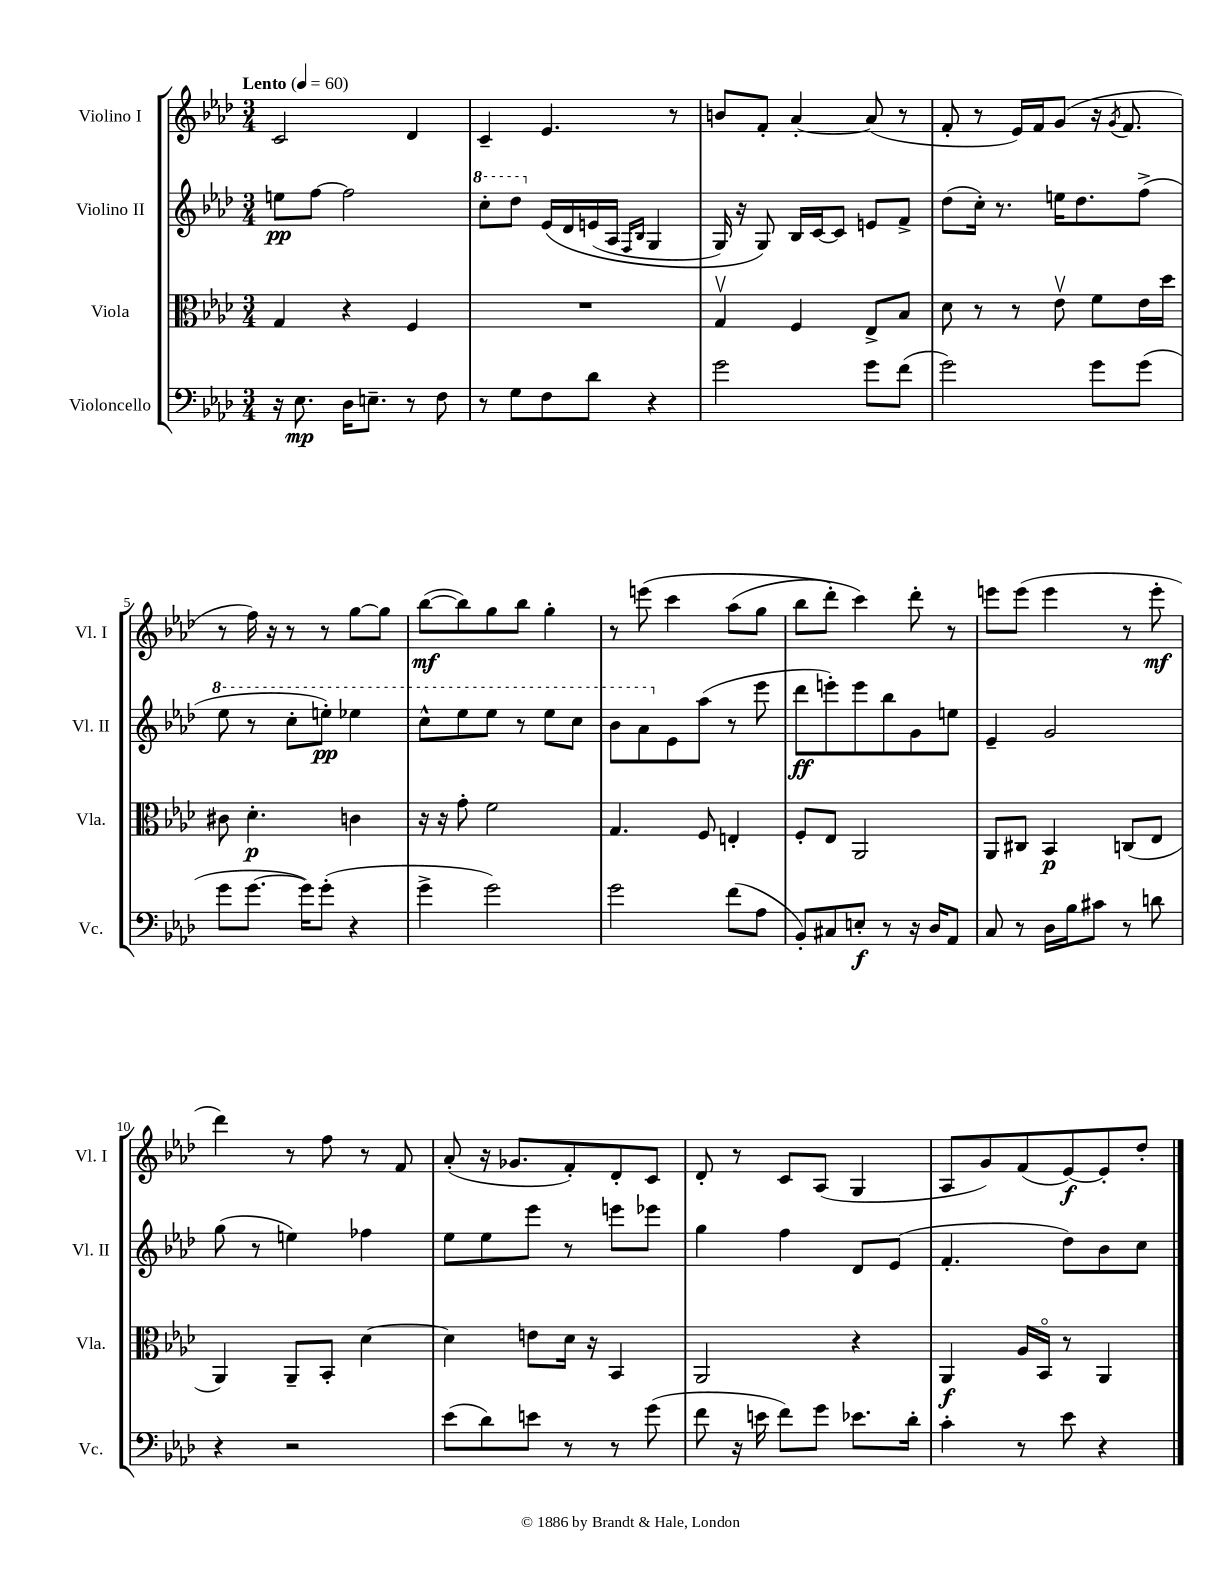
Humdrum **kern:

**kern	**kern	**kern	**kern
*staff4	*staff3	*staff2	*staff1
*clefF4	*clefC3	*clefG2	*clefG2
*k[b-e-a-d-]	*k[b-e-a-d-]	*k[b-e-a-d-]	*k[b-e-a-d-]
*M3/4	*M3/4	*M3/4	*M3/4
*MM60	*MM60	*MM60	*MM60
16r	4G	8ee	2c
8.E-	.	.	.
.	.	[8ff	.
16D-	4r	2ff]	.
8.E~	.	.	.
8r	4F	.	4d-
8F	.	.	.
=	=	=	=
8r	2.r	8ccc'	4c~
8G	.	8ddd-	.
8F	.	&(16e-	4.e-
.	.	16d-	.
8d-	.	(16e	.
.	.	16A-	.
.	.	16qqF	.
.	.	16qqB-	.
4r	.	4G	.
.	.	.	8r
=	=	=	=
2g	4Gv	16G)	8b
.	.	16r	.
.	.	8G&)	8f'
.	4F	16B-	[4a-'
.	.	[16c	.
.	.	8c]	.
8g	8E-^	8e	(8a-]
(8f	8B-	8f^	8r
=	=	=	=
2g)	8d-	(8dd-	8f'
.	8r	16cc')	8r
.	.	8.r	.
.	8r	.	16e-)
.	.	.	16f
.	8e-v	16ee	(8g
.	.	8.dd-	.
8g	8f	.	16r
.	.	.	8qg
.	.	.	8.f
(8g	16e-	(8ff^	.
.	16dd-	.	.
=	=	=	=
8g	8c#	8eee-	8r
[8.g	4.d-'	8r	16ff)
.	.	.	16r
.	.	8ccc'	8r
16g])	.	.	.
(8g'	.	8eee')	8r
4r	4c	4eee-	[8gg
.	.	.	8gg]
=	=	=	=
4g^	16r	8ccc^^	([8bb-
.	16r	.	.
.	8g'	8eee-	8bb-])
2g)	2f	8eee-	8gg
.	.	8r	8bb-
.	.	8eee-	4gg'
.	.	8ccc	.
=	=	=	=
2g	4.G	8bb-	8r
.	.	8aa-	&(8eee
.	.	8e-	4ccc
.	8F	(8aa-	.
(8f	4E'	8r	(8aa-
8A-	.	8eee-	8gg
=	=	=	=
8BB-')	8F'	8ddd-	8bb-
8C#	8E-	8eee')	8ddd-')
8E'	2AA-	8eee	4ccc&)
8r	.	8bb-	.
16r	.	8g	8ddd-'
16D-	.	.	.
8AA-	.	8ee	8r
=	=	=	=
8C	8AA-	4e-~	8eee
8r	8C#	.	(8eee
16D-	4BB-	2g	4eee
16B-	.	.	.
8c#	.	.	.
8r	(8C	.	8r
8d	8E-	.	8eee'
=	=	=	=
4r	4AA-)	(8gg	4ddd-)
.	.	8r	.
2r	8AA-~	4ee)	8r
.	8BB-'	.	8ff
.	[4d-	4ff-	8r
.	.	.	8f
=	=	=	=
(8e-	4d-]	8ee-	(8a-'
8d-)	.	8ee-	16r
.	.	.	8.g-
8e	8e	8eee-	.
8r	16d-	8r	8f')
.	16r	.	.
8r	4BB-	8eee	8d-'
(8g	.	8eee-	8c
=	=	=	=
8f	2AA-	4gg	8d-'
16r	.	.	8r
16e	.	.	.
8f)	.	4ff	8c
8g	.	.	(8A-
8.e-	4r	8d-	4G
.	.	(8e-	.
16d-'	.	.	.
=	=	=	=
4c'	4AA-	4.f'	8A-
.	.	.	8g)
8r	16A-	.	(8f
.	16BB-o	.	.
8e-	8r	8dd-)	[8e-)
4r	4AA-	8b-	8e-']
.	.	8cc	8dd-'
==	==	==	==
*-	*-	*-	*-
